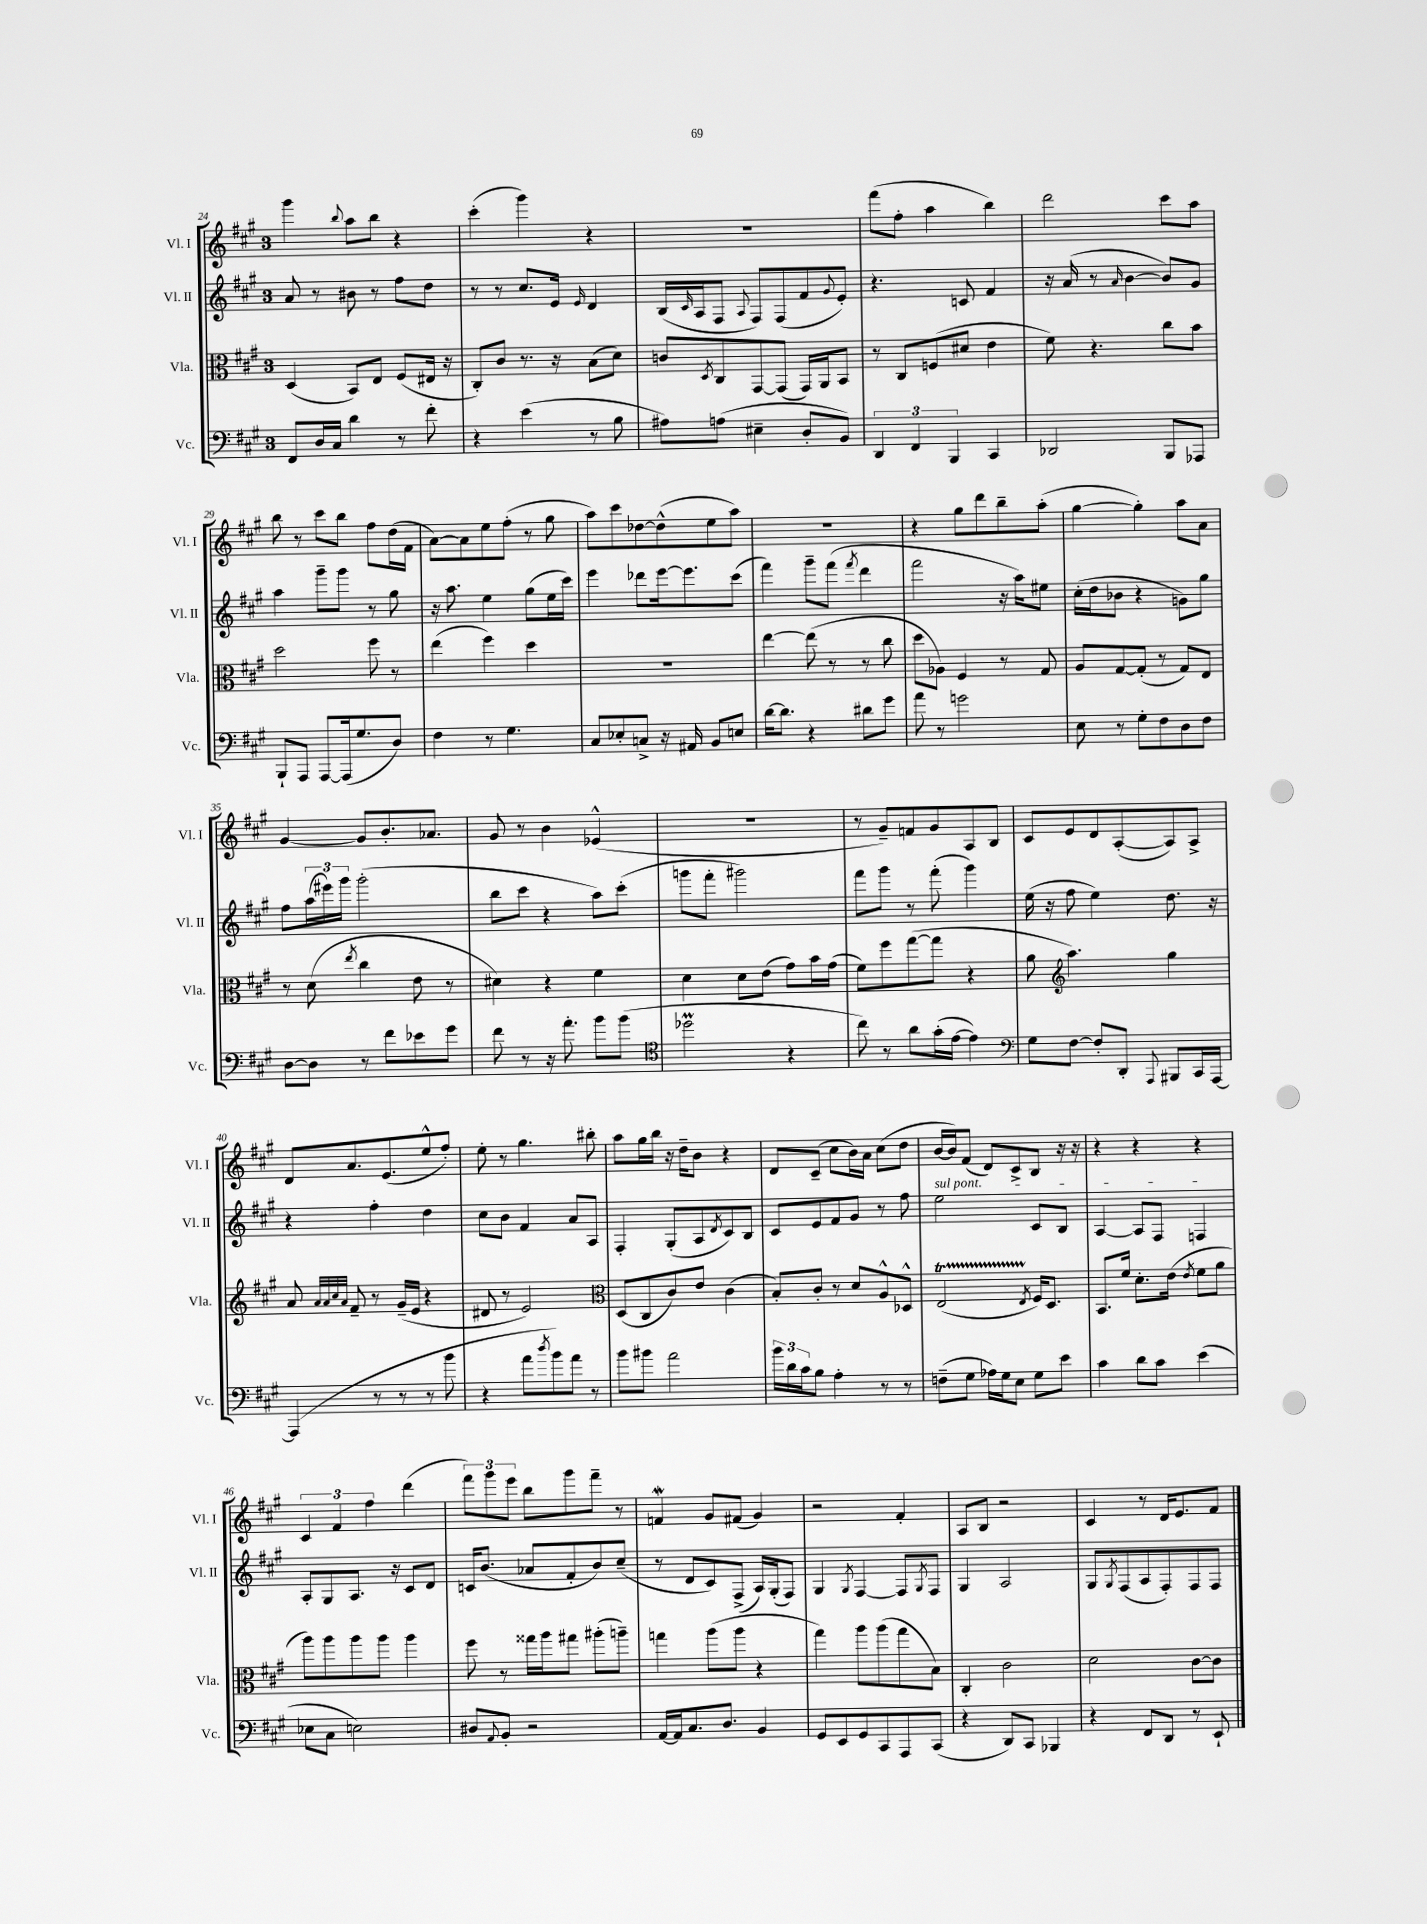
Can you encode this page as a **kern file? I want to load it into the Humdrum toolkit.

**kern	**kern	**kern	**kern
*staff4	*staff3	*staff2	*staff1
*clefF4	*clefC3	*clefG2	*clefG2
*k[f#c#g#]	*k[f#c#g#]	*k[f#c#g#]	*k[f#c#g#]
*M3/4	*M3/4	*M3/4	*M3/4
8FF#	(4D	8a	4ggg#
16D	.	8r	.
16C#	.	.	.
.	.	.	8qqbb
4d	8BB)	8b#	8aa
.	8E	8r	8bb
8r	(8F#	8ff#	4r
8f#'	16E#	8dd	.
.	16r	.	.
=	=	=	=
4r	8C#')	8r	(4ccc#'
.	8c#	8r	.
(4e	8.r	8.cc#	4ggg#)
.	16r	16e	.
.	.	16qqe	.
8r	(8B	4d	4r
8B	8d)	.	.
=	=	=	=
8A#)	8c	(16B	2.r
.	.	16qqc#	.
.	.	16A	.
.	8qD	.	.
(8A	8C#	8F#	.
.	.	8qqA	.
4E#~	[8GG#	8F#)	.
.	(8GG#]	(8F#	.
8D'	16GG#)	8f#	.
.	16AA	.	.
.	.	8qqg#	.
8BB)	8BB	8e')	.
=	=	=	=
6DD	8r	4.r	(8fff#
.	8C#	.	8ff#'
6FF#	.	.	.
.	(8F	.	4aa
6BBB	.	.	.
.	8d#	8c	.
4CC#	4e	4f#	4bb)
=	=	=	=
2DD-	8f#)	16r	2ddd
.	.	(16a	.
.	4.r	8r	.
.	.	16qqa	.
.	.	[4b	.
8BBB	8cc#	8b])	8ccc#
8AAA-	8b	8g#	8aa
=	=	=	=
8BBB`	2dd	4aa	8bb
8AAA	.	.	8r
[8AAA	.	8ggg#~	8ccc#
(16AAA]	.	8ggg#	8bb
8.G#	.	.	.
.	8ff#	8r	8ff#
8D)	8r	8gg#	(16dd
.	.	.	16f#
=	=	=	=
4F#	(4ee	16r	[8a)
.	.	8.aa	.
.	.	.	8a]
8r	4ff#)	4ee	8ee
4.G#	.	.	(8ff#'
.	4dd	(8gg#	8r
.	.	16ee	8gg#
.	.	16ccc#)	.
=	=	=	=
8C#	2.r	4eee	8aa)
8E-'	.	.	8ccc#
8C^	.	8ddd-	[8dd-
16r	.	[16eee	(8dd-^^]
16AA#	.	8.eee]	.
8BB	.	.	8ee
8E	.	(8ccc#	8aa)
=	=	=	=
[16d	[4ee	4fff#)	2.r
8.d]	.	.	.
4r	(8ee]	8ggg#~	.
.	8r	(8fff#	.
.	.	8qfff#	.
8d#	8r	4ddd	.
8g#	8cc#	.	.
=	=	=	=
8a	8dd	2fff#	4r
8r	8A-)	.	.
2g	4F#	.	8gg#
.	.	.	8ddd
.	8r	16r	8bb~
.	.	16aa)	.
.	8G#	8ee#	(8aa'
=	=	=	=
8E	8A	(16cc#'	[4gg#
.	.	16dd	.
8r	[8G#	8b-	.
8G#'	(8G#']	4r	4gg#'])
8F#	8r	.	.
8D	8G#)	8g)	8aa
8F#	8E	8gg#	8a
=	=	=	=
[8D	8r	8ff#	[4g#
8D]	(8d	(24aa	.
.	.	24eee#)	.
.	.	24ggg#	.
.	8qee	.	.
8r	4cc#	(2ggg#'	8g#]
8f#	.	.	8.b'
8e-	8e	.	.
.	.	.	8.a-
8g#	8r	.	.
=	=	=	=
8f#	4d#)	8bb	8g#
8r	.	8ccc#	8r
16r	4r	4r	4b
8.a'	.	.	.
8b	4f#	8aa)	(4e-^^
(8b	.	(8ccc#'	.
=	=	=	=
*clefC4	*	*	*
2dd-	4d	8ggg	2.r
.	.	8fff#'	.
.	8d	2ggg#)	.
.	(8e	.	.
4r	8g#)	.	.
.	16b	.	.
.	(16g#	.	.
=	=	=	=
8cc#)	8f#)	8fff#	8r
8r	8ff#	8ggg#	8g#~)
8a	([8gg#	8r	8f
(16g#'	8gg#]	(8fff#'	8g#
[16e	.	.	.
4e])	4r	4ggg#)	8A
.	.	.	8B
=	=	=	=
*clefF4	*	*	*
8G#	8a	(16ee	8c#
.	.	16r	.
*	*clefG2	*	*
[8F#	4.aa)	8ff#	8e
8F#']	.	4ee)	8d
8DD'	.	.	([8A'
8qqAAA	.	.	.
8BBB#	4gg#	8.dd	8A])
16CC#	.	.	8A^
[16AAA	.	16r	.
=	=	=	=
(4AAA]	8a	4r	8d
.	32qqa	.	.
.	32qqa	.	.
.	32qqcc#	.	.
.	32qqa	.	.
.	8f#~	.	8.a
8r	8r	4ff#'	.
.	.	.	(8.e
8r	(16g#~	.	.
.	16e	.	.
8r	4r	4dd	8ee^^
8b	.	.	8ff#')
=	=	=	=
4r	8d#	8cc#	8ee'
.	8r	8b	8r
8a	2e)	4f#	4.gg#
8qdd	.	.	.
8b)	.	.	.
8a	.	8a	.
8r	.	8A	8bb#'
=	=	=	=
*	*clefC3	*	*
8b	(8D	4F#'	8aa
8b#	8C#	.	16gg#
.	.	.	16bb
2a	8c#)	(8G#'	16r
.	.	.	16dd~
.	8e	8A	8b
.	.	8qd	.
.	(4c#	8c#)	4r
.	.	8B	.
=	=	=	=
24b	8B')	8c#	8d
24d	.	.	.
24c#	.	.	.
8B	8c#'	8e	(8c#~
4A'	8r	8f#	8cc#
.	8d	8g#	16b)
.	.	.	16a
8r	8A^^	8r	(8cc#
8r	8D-^^	8ff#	8dd
=	=	=	=
(8F~	(2E	2ee	[16b
.	.	.	16b])
8G#	.	.	(8f#
16A-)	.	.	8d)
16G#	.	.	.
8E	.	.	8c#^
.	8qE	.	.
8G#	16F#)	8c#	8B
.	8.D	.	.
8e	.	8B	16r
.	.	.	16r
=	=	=	=
4c#	8.BB	[4A	4r
.	16f#	.	.
8d	8.d'	8A]	4r
8c#	.	8F#	.
.	(16e	.	.
.	8qe	.	.
(4e	8f#	4F	4r
.	8a	.	.
=	=	=	=
8E-	8aa)	8A'	6c#
8C#	8aa	8G#	.
.	.	.	6f#
2E)	8aa	8.A	.
.	.	.	6ff#
.	8aa	.	.
.	.	16r	.
.	4aa	8c#	(4ddd
.	.	8d	.
=	=	=	=
8D#	8ff#	16c	12fff#)
.	.	(8.b	.
.	.	.	12ggg#
8qqAA	.	.	.
8BB'	8r	.	.
.	.	.	12eee
2r	16gg##	8a-	8bb
.	16aa	.	.
.	8gg#	8f#'	8ggg#
.	(8aa#'	8b)	8fff#~
.	8aa~)	(8cc#~	8r
=	=	=	=
[16AA	4gg	8r	4f
16AA]	.	.	.
8.C#	.	8d	.
.	(8aa	8c#)	8g#
8.D	.	.	.
.	8aa	(8F#^	(8f#
4BB	4r	16A)	4g#)
.	.	(16G#'	.
.	.	8F#)	.
=	=	=	=
8GG#	4gg#)	4G#	2r
8EE	.	.	.
.	.	8qG#	.
8GG#	8aa	[4F#	.
8CC#	(8aa	.	.
8AAA	8gg#	8F#]	4f#'
.	.	8qG#	.
(8CC#	8B)	8F#	.
=	=	=	=
4r	4C#'	4G#	8A
.	.	.	8B
8DD)	2c#	2A	2r
8CC#	.	.	.
4BBB-	.	.	.
=	=	=	=
4r	2d	8G#	4c#
.	.	8qG#	.
.	.	(8F#	.
8FF#	.	8A	8r
8DD	.	8F#')	16d
.	.	.	8.e
8r	[8c#	8F#	.
8EE`	8c#]	8F#	8f#
==	==	==	==
*-	*-	*-	*-
